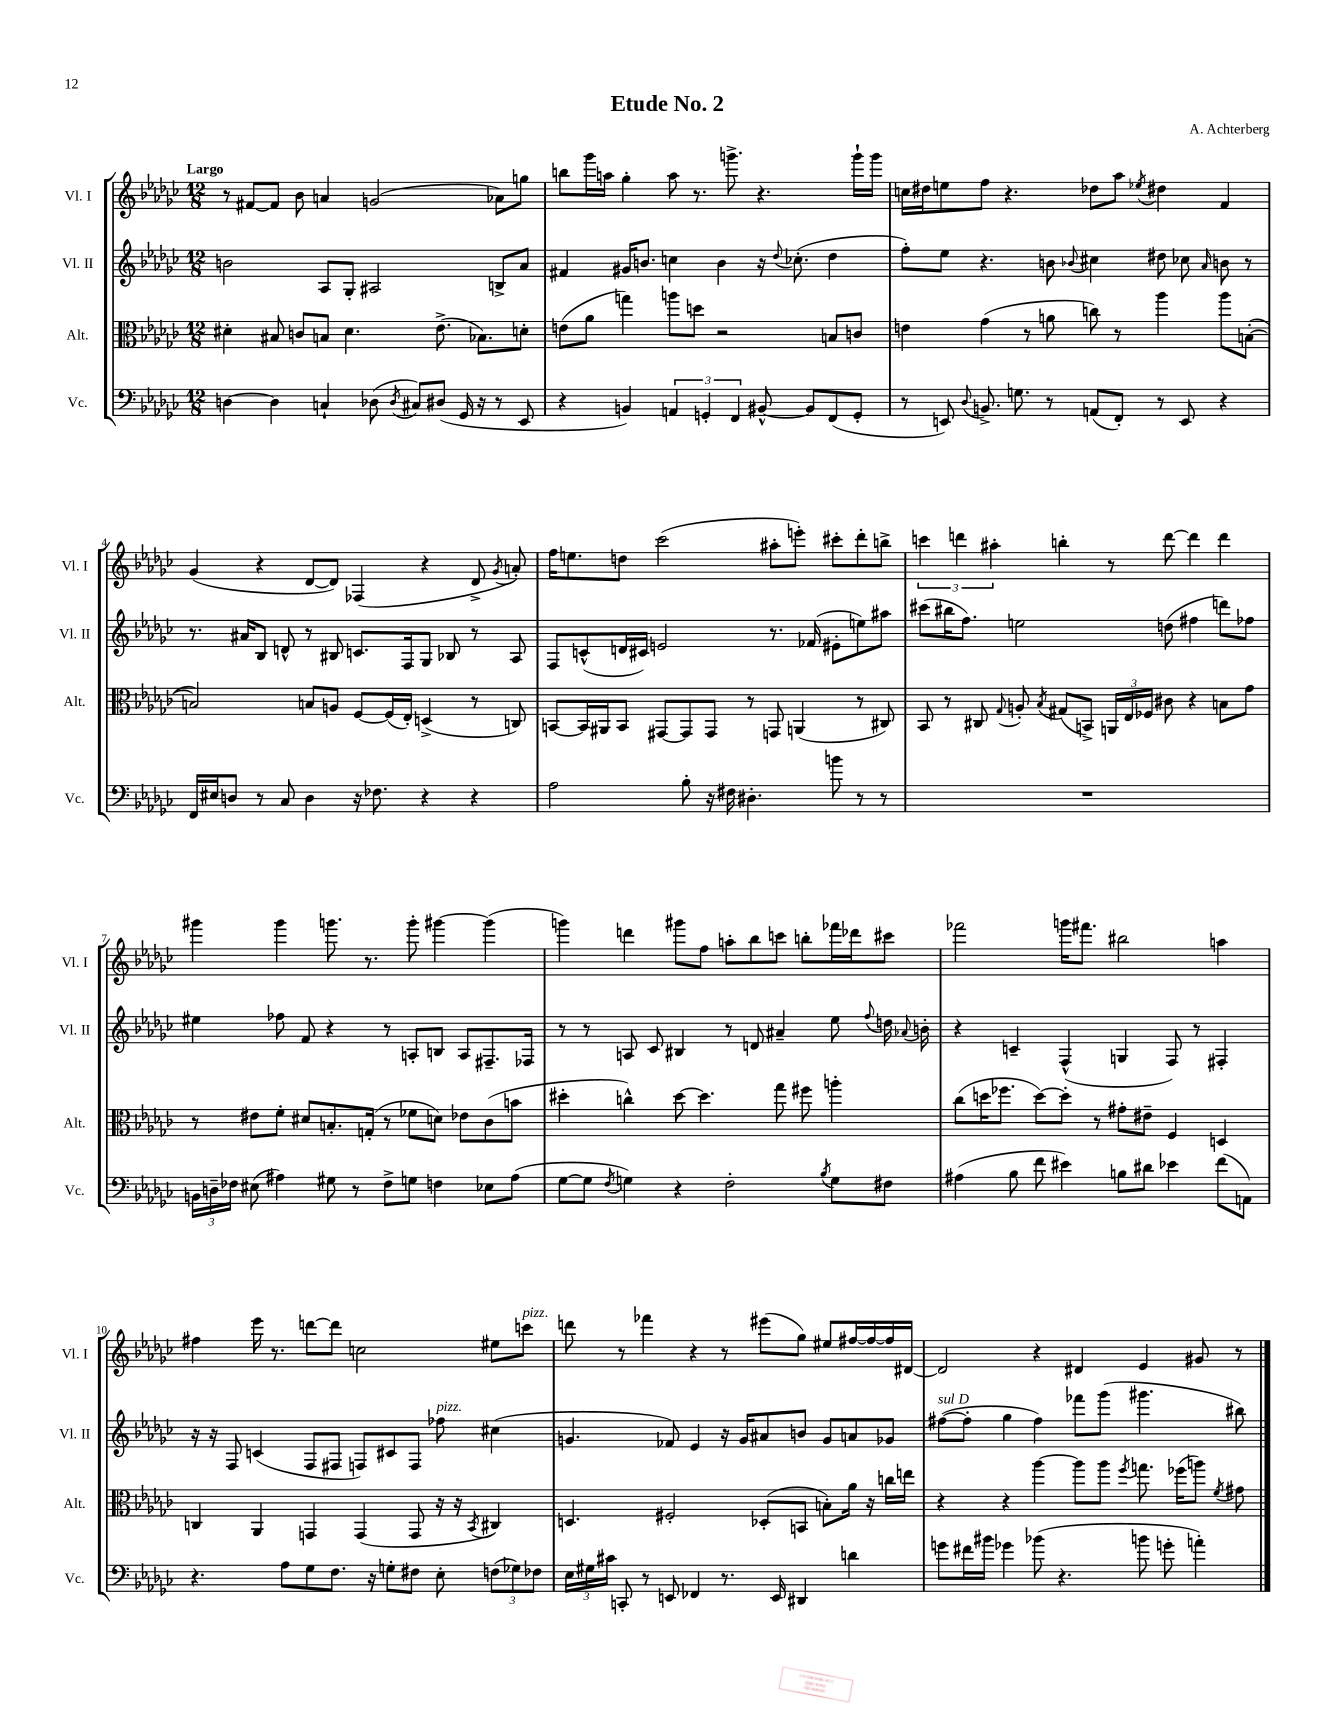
\header { title = "Etude No. 2" composer = "A. Achterberg" }
<<
\new StaffGroup <<
\new Staff = "s0" \with { instrumentName = "Vl. I" shortInstrumentName = "Vl. I" } {
    \clef treble \key ges \major \numericTimeSignature \time 12/8 \tempo "Largo"
    \autoBeamOff r8 fis'8[~ fis'8] bes'8 a'4 g'2( aes'8[) g''8] |
    b''8[ ges'''16 a''16] ges''4-. a''8 r8. g'''8.-> r4. g'''16[-! g'''16] |
    c''16[ dis''16 e''8 f''8] r4. des''8[ aes''8] \acciaccatura { ees''8 } dis''4 f'4 |
    ges'4( r4 des'8[~ des'8]) fes4( r4 des'8-> \acciaccatura { ges'8 } a'8-.) |
    f''16[ e''8. d''8] ces'''2( ais''8[-. e'''8]-.) cis'''8[-. des'''8-. b''8]-> |
    \tuplet 3/2 { c'''4 d'''4 ais''4-. } b''4-. r8 d'''8~ d'''4 d'''4 |
    gis'''4 gis'''4 g'''8. r8. g'''8-. gis'''4~ gis'''4( |
    g'''4) d'''4 gis'''8[ f''8] a''8[-. bes''8 c'''8] b''8[-. fes'''16 des'''16 cis'''8] |
    fes'''2 g'''16[ fis'''8.] bis''2 a''4 |
    fis''4 ees'''16 r8. d'''8[~ d'''8] c''2 eis''8[ c'''8]^\markup { \italic "pizz." } |
    d'''8 r8 fes'''4 r4 r8 eis'''8[( ges''8]) eis''8[ fis''16~ fis''16~ fis''16 dis'16]~ |
    dis'2 r4 dis'4 ees'4 gis'8 r8 \bar "|." |
}
\new Staff = "s1" \with { instrumentName = "Vl. II" shortInstrumentName = "Vl. II" } {
    \clef treble \key ges \major \numericTimeSignature \time 12/8
    \autoBeamOff b'2 aes8[ ges8]-. ais2 b8[-> aes'8] |
    fis'4 gis'16[ b'8.] c''4 b'4 r16 \appoggiatura { des''8 } ces''8.-.( des''4 |
    f''8[-.) ees''8] r4. b'8 \appoggiatura { bes'8 } cis''4 dis''8 ces''8 \grace { aes'16 } b'8 r8 |
    r8. ais'16[ bes8] d'8-^ r8 bis8 c'8.[ f16 ges8] bes8 r8 aes8 |
    f8[ c'8-^( d'16 cis'16]) e'2 r8. fes'16( eis'8[-. e''8) ais''8] |
    cis'''8[( bis''16 f''8.]) e''2 d''8( fis''4 d'''8[) fes''8] |
    eis''4 fes''8 f'8 r4 r8 a8[-. b8] a8[ fis8.-- fes16] |
    r8 r8 a8 ces'8 bis4 r8 d'8 ais'4-- ees''8 \appoggiatura { f''8 } d''16 \appoggiatura { aes'8 } b'16-. |
    r4 c'4-- f4-^( g4 f8) r8 fis4-. |
    r16 r16 f8 c'4( f8[ fis8] f8[) cis'8 f8] fes''8^\markup { \italic "pizz." } cis''4( |
    g'4. fes'8) ees'4 r16 g'16[ ais'8 b'8] g'8[ a'8 ges'8] |
    fis''8[~^\markup { \italic "sul D" }( fis''8]-. ges''4 fis''4) fes'''8[ ges'''8]( gis'''4. bis''8) \bar "|." |
}
\new Staff = "s2" \with { instrumentName = "Alt." shortInstrumentName = "Alt." } {
    \clef alto \key ges \major \numericTimeSignature \time 12/8
    \autoBeamOff dis'4-. bis8 c'8[ b8] dis'4. ees'8.->( bes8.[) d'8]-. |
    e'8[( aes'8] g''4) a''8[ d''8] r2 b8[ c'8] |
    e'4 ges'4( r8 a'8 c''8) r8 aes''4 aes''8[ b8]~-.( |
    b2) b8[ a8] f8[~ f16( ees16]-.) d4->( r8 c8) |
    b,8[~ b,16 ais,16 b,8] gis,8[~ gis,8 gis,8] r8 g,8 a,4( r8 cis8) |
    bes,8 r8 cis8 \appoggiatura { ges8 } a8-. \acciaccatura { bes8 } gis8[( b,8]->) \tuplet 3/2 { a,16[ ees16 fes16] } cis'8 r4 b8[ ges'8] |
    r8 eis'8[ f'8]-. dis'8[ b8.-. g16]-.( r8 fes'8[ d'8]) ees'8[ ces'8( b'8] |
    dis''4-. c''4-^) dis''8~ dis''4. ges''8 fis''8 a''4-. |
    ces''8[( d''16 fes''8.] d''8[~) d''8]-. r8 gis'8[-. eis'8]-- f4 d4 |
    c4 aes,4 g,4 g,4( g,8 r16 r16 \acciaccatura { bes,8 } cis4) |
    d4. fis2-. des8[-.( b,8] b8[-.) aes'16] r16 c''16[ e''16] |
    r4 r4 aes''4~ aes''8[ aes''8] \acciaccatura { f''8 } g''8. fes''16[( a''8]) \acciaccatura { f'8 } gis'8 \bar "|." |
}
\new Staff = "s3" \with { instrumentName = "Vc." shortInstrumentName = "Vc." } {
    \clef bass \key ges \major \numericTimeSignature \time 12/8
    \autoBeamOff d4~ d4 c4-! des8( \acciaccatura { des8 } cis8[) dis8]( ges,16 r16 r8 ees,8 |
    r4 b,4) \tuplet 3/2 { a,4 g,4-. f,4 } bis,8~-^ bis,8[ f,8( g,8]-. |
    r8 e,8) \appoggiatura { des8 } b,8.-> g8. r8 a,8[( f,8]-.) r8 e,8 r4 |
    f,16[ eis16 d8] r8 ces8 d4 r16 fes8. r4 r4 |
    aes2 bes8-. r16 fis16 dis4.-. b'8 r8 r8 |
    R1. |
    \tuplet 3/2 { b,16[ d16-- fes16] } eis8( ais4) gis8 r8 fes8[-> g8] f4 ees8[ ais8]( |
    ges8[~ ges8] \acciaccatura { f8 } g4) r4 f2-. \acciaccatura { bes8 } g8[ fis8] |
    ais4( bes8 f'8 eis'4) b8[ dis'8] ees'4 f'8[( a,8]) |
    r4. aes8[ ges8 f8.] r16 g8[-. fis8] ees8-. \tuplet 3/2 { f8[( ges8) fes8] } |
    \tuplet 3/2 { ees16[ gis16 cis'16] } c,8-. r8 e,8 fes,4 r8. e,16 dis,4 d'4 |
    g'8[ fis'16 bis'16] ges'4 bes'8( r4. b'8 g'8-. a'4-.) \bar "|." |
}
>>
>>
